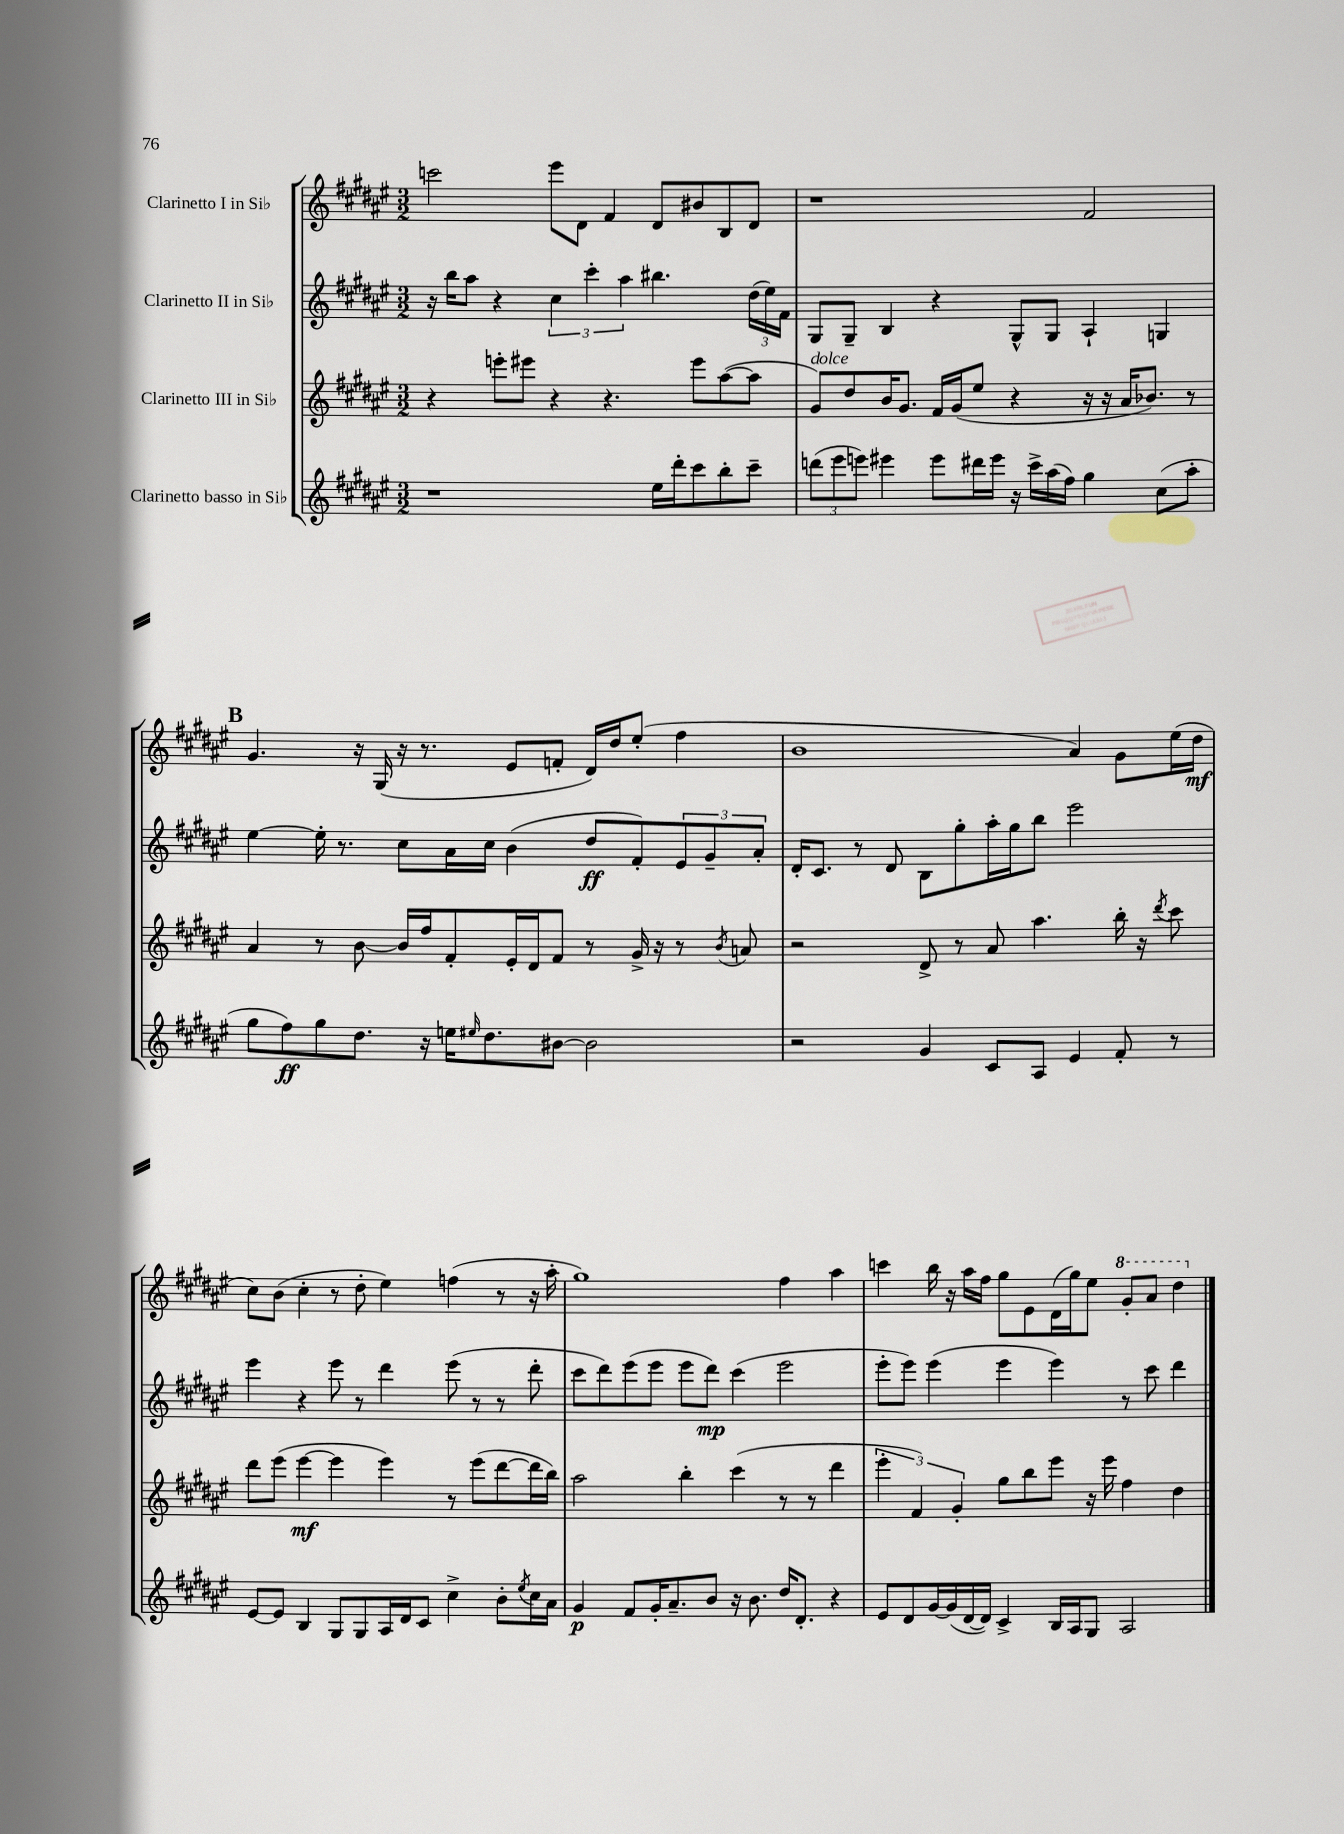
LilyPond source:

<<
\new StaffGroup <<
\new Staff = "s0" \with { instrumentName = "Clarinetto I in Sib" } {
    \clef treble \key fis \major \numericTimeSignature \time 3/2
    c'''2 eis'''8 dis'8 fis'4 dis'8 bis'8 b8 dis'8 |
    r1 fis'2 |
    \mark \markup { \bold "B" } gis'4. r16 gis16( r16 r8. eis'8 f'8-. dis'16) dis''16 eis''8-.( fis''4 |
    b'1 ais'4) gis'8 eis''16( dis''16\mf |
    cis''8) b'8( cis''4-. r8 dis''8-. eis''4) f''4( r8 r16 ais''16-. |
    gis''1) fis''4 ais''4 |
    c'''4 b''16 r16 ais''16 fis''16 gis''8 eis'8 dis'16( gis''16) eis''8 \ottava #1 gis''8-. ais''8 dis'''4 \ottava #0 \bar "|." |
}
\new Staff = "s1" \with { instrumentName = "Clarinetto II in Sib" } {
    \clef treble \key fis \major \numericTimeSignature \time 3/2
    r16 b''16 ais''8 r4 \tuplet 3/2 { cis''4 cis'''4-. ais''4 } bis''4. \tuplet 3/2 { dis''16( eis''16) fis'16 } |
    gis8 gis8-- b4 r4 gis8-^ gis8 ais4-! g4 |
    \mark \markup { \bold "B" } eis''4~ eis''16-. r8. cis''8 ais'16 cis''16 b'4( dis''8\ff fis'8-.) \tuplet 3/2 { eis'8 gis'8-- ais'8-. } |
    dis'16-. cis'8. r8 dis'8 b8 gis''8-. ais''16-. gis''16 b''8 eis'''2 |
    eis'''4 r4 eis'''8 r8 dis'''4 eis'''8( r8 r8 dis'''8-. |
    cis'''8 dis'''8) eis'''8( eis'''8 eis'''8 dis'''8\mp) cis'''4( eis'''2 |
    eis'''8-. eis'''8) eis'''4( eis'''4 eis'''4) r8 cis'''8 dis'''4 \bar "|." |
}
\new Staff = "s2" \with { instrumentName = "Clarinetto III in Sib" } {
    \clef treble \key fis \major \numericTimeSignature \time 3/2
    r4 e'''8-. eis'''8 r4 r4. eis'''8 ais''8~( ais''8 |
    gis'8^\markup { \italic "dolce" }) dis''8 b'16 gis'8. fis'16 gis'16( eis''8 r4 r16 r16 ais'16 bes'8.) r8 |
    \mark \markup { \bold "B" } ais'4 r8 b'8~ b'16 fis''16 fis'8-. eis'16-. dis'16 fis'8 r8 gis'16-> r16 r8 \acciaccatura { b'8 } a'8 |
    r2 dis'8-> r8 ais'8 ais''4. b''16-. r16 \acciaccatura { dis'''8 } cis'''8 |
    dis'''8 eis'''8( eis'''4~\mf eis'''4 eis'''4) r8 eis'''8( dis'''8~ dis'''16 b''16) |
    ais''2 b''4-. cis'''4( r8 r8 dis'''4 |
    \tuplet 3/2 { eis'''4-. fis'4) gis'4-. } gis''8 b''8 eis'''8 r16 eis'''16 fis''4 dis''4 \bar "|." |
}
\new Staff = "s3" \with { instrumentName = "Clarinetto basso in Sib" } {
    \clef treble \key fis \major \numericTimeSignature \time 3/2
    r1 eis''16 dis'''16-. cis'''8 b''8-. cis'''8-- |
    \tuplet 3/2 { d'''8( eis'''8 e'''8) } eis'''4 eis'''8 dis'''16 eis'''16 r16 cis'''16-> ais''16( fis''16) gis''4 cis''8( ais''8-. |
    \mark \markup { \bold "B" } gis''8 fis''8\ff) gis''8 dis''8. r16 e''16 \grace { eis''16 } dis''8. bis'8~ bis'2 |
    r2 gis'4 cis'8 ais8 eis'4 fis'8-. r8 |
    eis'8~ eis'8 b4 gis8 gis8 ais16 dis'16 cis'8 cis''4-> b'8-. \acciaccatura { eis''8 } cis''16 ais'16 |
    gis'4\p fis'8 gis'16-. ais'8.-- b'8 r16 b'8. dis''16 dis'8.-. r4 |
    eis'8 dis'8 gis'16~ gis'16( dis'16~ dis'16) cis'4-> b16 ais16 gis8 ais2 \bar "|." |
}
>>
>>
\layout { \context { \Score \remove "Bar_number_engraver" } }
